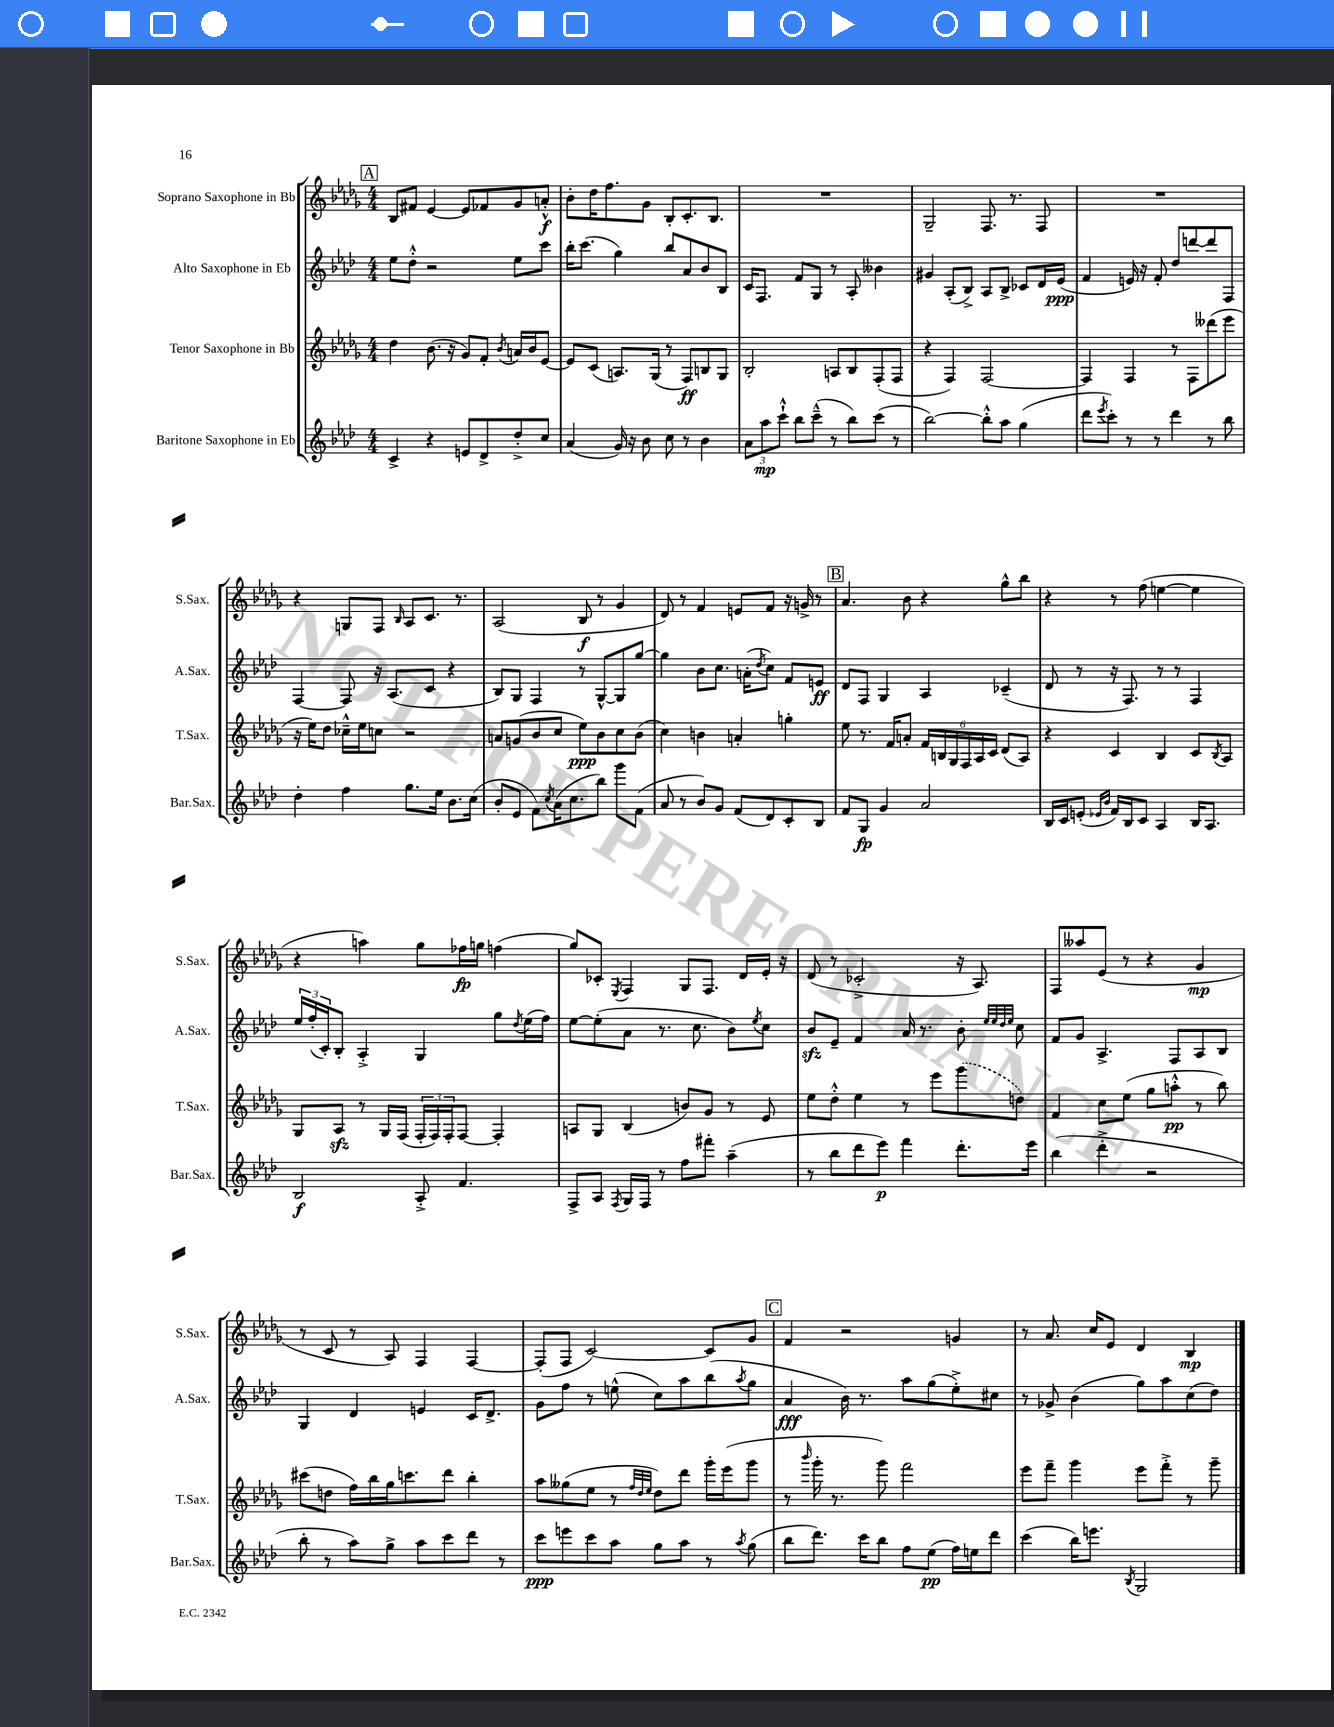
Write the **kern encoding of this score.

**kern	**dynam	**kern	**dynam	**kern	**dynam	**kern	**dynam
*part4	*part4	*part3	*part3	*part2	*part2	*part1	*part1
*staff4	*staff4	*staff3	*staff3	*staff2	*staff2	*staff1	*staff1
*I"Baritone Saxophone in Eb	*	*I"Tenor Saxophone in Bb	*	*I"Alto Saxophone in Eb	*	*I"Soprano Saxophone in Bb	*
*I'Bar.Sax.	*	*I'T.Sax.	*	*I'A.Sax.	*	*I'S.Sax.	*
*clefG2	*	*clefG2	*	*clefG2	*	*clefG2	*
*k[b-e-a-d-]	*	*k[b-e-a-d-g-]	*	*k[b-e-a-d-]	*	*k[b-e-a-d-g-]	*
*M4/4	*	*M4/4	*	*M4/4	*	*M4/4	*
!!LO:REH:place=s1:t=A
=139	=139	=139	=139	=139	=139	=139	=139
4c^/	.	4dd-\	.	8ee-\L	.	8B-/L	.
.	.	.	.	8dd-'^^\J	.	8f#X/J	.
4r	.	(8.b-\	.	2r	.	[4e-/	.
.	.	16r	.	.	.	.	.
8en/L	.	8g-/L)	.	.	.	8e-/L]	.
8d-^/	.	8f'/J	.	.	.	8f-X/	.
.	.	8qb-/	.	.	.	.	.
8dd-'^/	.	16an/LL	.	8ee-\L	.	8g-/	.
.	.	16b-/J	.	.	.	.	.
8cc/J	.	[8e-/J	.	8ccc\J	.	8an'^^/J	f
=140	=140	=140	=140	=140	=140	=140	=140
(4a-/	.	8e-/L]	.	16bb-'\KL	.	8b-'\L	.
.	.	.	.	(8.ccc\J	.	.	.
.	.	(8c/J	.	.	.	16dd-\K	.
.	.	.	.	.	.	8.ff\	.
16g/)	.	8.An/L)	.	4gg\)	.	.	.
16r	.	.	.	.	.	.	.
8b-\	.	.	.	.	.	8g-\J	.
.	.	(16G-/Jk	.	.	.	.	.
8cc\	.	8r	.	8bb-/L	.	8B-'/L	.
8r	.	8F/L)	ff	8a-/	.	8.c'/	.
4b-\	.	8Bn/	.	8b-/	.	.	.
.	.	.	.	.	.	8.B-/J	.
.	.	8G-/J	.	8B-/J	.	.	.
=141	=141	=141	=141	=141	=141	=141	=141
12a-\L	.	2B-'/	.	16c/KL	.	1r	.
.	.	.	.	8.F/J	.	.	.
12aa-\	mp	.	.	.	.	.	.
12ccc`^^\J	.	.	.	.	.	.	.
8bb-\L	.	.	.	8f/L	.	.	.
(8ccc~^^\J	.	.	.	8G/J	.	.	.
8r	.	8An/L	.	8r	.	.	.
8bb-\L)	.	8B-/	.	8A-'/	.	.	.
(8ccc\J	.	(8F'/	.	4b--X\	.	.	.
8r	.	8F/J	.	.	.	.	.
=142	=142	=142	=142	=142	=142	=142	=142
[2bb-\)	.	4r	.	4g#X/	.	2G-~/	.
.	.	4F/)	.	(8A-'/L	.	.	.
.	.	.	.	8B-^/J)	.	.	.
8bb-'^^\L]	.	[2F/	.	8A-/L	.	8.F/	.
8aa-\J	.	.	.	8B-^/J	.	.	.
.	.	.	.	.	.	8.r	.
(4gg\	.	.	.	8c-X/L	.	.	.
.	.	.	.	16d-/L	.	8F/	.
.	.	.	.	(16e-/JJ	ppp	.	.
=143	=143	=143	=143	=143	=143	=143	=143
8ddd-\L	.	4F/]	.	4f/	.	1r	.
8qeee-/	.	.	.	.	.	.	.
8ccc'\J)	.	.	.	.	.	.	.
8r	.	4F/	.	16en/)	.	.	.
.	.	.	.	16r	.	.	.
8r	.	.	.	8f'/	.	.	.
4ddd-\	.	8r	.	8dd-/L	.	.	.
.	.	8F\L	.	[8dddn/	.	.	.
8r	.	(8ddd--X\	.	8ddd/]	.	.	.
8bb-\	.	8eee-\J	.	8F/J	.	.	.
!!LO:LB:g=z
=144	=144	=144	=144	=144	=144	=144	=144
4dd-'\	.	16r	.	[4F/	.	4r	.
.	.	16ee-\KL)	.	.	.	.	.
.	.	8dd-\J	.	.	.	.	.
4ff\	.	16cc-X~^^\LL	.	8F/]	.	8Gn/L	.
.	.	16ee-\J	.	.	.	.	.
.	.	8ccn\J	.	16r	.	8F/J	.
.	.	.	.	(8.A-/L	.	.	.
.	.	.	.	.	.	16qqB-/	.
8.gg\L	.	2r	.	.	.	8A-/L	.
.	.	.	.	8c/J	.	8.c/J	.
16ee-\Jk	.	.	.	.	.	.	.
8.b-\L	.	.	.	4r	.	.	.
.	.	.	.	.	.	8.r	.
(16cc\Jk	.	.	.	.	.	.	.
=145	=145	=145	=145	=145	=145	=145	=145
8b-'/L	.	8an/L	.	8B-/L)	.	(2A-/	.
8e-/J	.	(8gn/	.	8G/J	.	.	.
8f\L)	.	8b-/	.	4F/	.	.	.
8qcc/	.	.	.	.	.	.	.
(16a-\K	.	8cc/J	.	.	.	.	.
8.cc\	.	.	.	.	.	.	.
.	.	8ee-\L)	ppp	8r	.	8B-/	f
8bb-\J)	.	8b-\	.	[8G^^/L	.	8r	.
8ggg\L	.	8cc\	.	8G/]	.	4g-/	.
(8f\J	.	(8b-\J	.	[8gg/J	.	.	.
=146	=146	=146	=146	=146	=146	=146	=146
8a-/	.	4cc\)	.	4gg\]	.	8d-/)	.
8r	.	.	.	.	.	8r	.
8b-/L)	.	4bn\	.	8b-\L	.	4f/	.
8g/J	.	.	.	8.cc\J	.	.	.
(8f/L	.	4an'/	.	.	.	8en/L	.
.	.	.	.	(16an'\KL	.	.	.
.	.	.	.	8qdd-/	.	.	.
8d-/)	.	.	.	8cc\J)	.	8f/J	.
8c'/	.	4ggn'\	.	8f/L	.	16r	.
.	.	.	.	.	.	16gn^/	.
8B-/J	.	.	.	8en/J	ff	8r	.
!!LO:REH:place=s1:t=B
=147	=147	=147	=147	=147	=147	=147	=147
8f/L	.	8ee-\	.	8d-/L	.	4.a-/	.
8G/J	fp	8.r	.	8F/J	.	.	.
4g/	.	.	.	4G/	.	.	.
.	.	16f/KL	.	.	.	.	.
.	.	8an'/J	.	.	.	8b-\	.
2a-/	.	24f/LL	.	4A-/	.	4r	.
.	.	24Bn/	.	.	.	.	.
.	.	24G-/	.	.	.	.	.
.	.	24F/	.	.	.	.	.
.	.	24A-/	.	.	.	.	.
.	.	24c/JJ	.	.	.	.	.
.	.	(8d-/L	.	(4c-X~/	.	8gg-^^\L	.
.	.	8A-/J)	.	.	.	8bb-\J	.
=148	=148	=148	=148	=148	=148	=148	=148
16B-/LL	.	4r	.	8d-/	.	4r	.
16c/J	.	.	.	.	.	.	.
(8en'/J	.	.	.	8r	.	.	.
16qqe-X/LL	.	.	.	.	.	.	.
16qqb-/JJ	.	.	.	.	.	.	.
16f/LL)	.	4c/	.	16r	.	8r	.
16B-/J	.	.	.	8.F/)	.	.	.
8c/J	.	.	.	.	.	(8ff\	.
4A-/	.	4B-/	.	8r	.	[4een\	.
.	.	.	.	8r	.	.	.
16B-/KL	.	8c/L	.	4F/	.	4ee\]	.
8.A-/J	.	.	.	.	.	.	.
.	.	8qB-/	.	.	.	.	.
.	.	8A-/J	.	.	.	.	.
!!LO:LB:g=z
=149	=149	=149	=149	=149	=149	=149	=149
2B-/	f	8G-/L	.	24ee-/LL	.	4r	.
.	.	.	.	(24ff'/	.	.	.
.	.	.	.	24c'/J)	.	.	.
.	.	8A-zz/J	.	8B-'/J	.	.	.
.	.	8r	.	4A-'^/	.	4aan\)	.
.	.	16G-/LL	.	.	.	.	.
.	.	(16F/JJ	.	.	.	.	.
8A-'^/	.	24F'/LL	.	4G/	.	8gg-\L	.
.	.	24F/)	.	.	.	.	.
.	.	24F'/J	.	.	.	.	.
4.f/	.	[8F/J	.	.	.	16ff-X\L	fp
.	.	.	.	.	.	16ggn\JJ	.
.	.	4F'/]	.	8gg\L	.	(4ffn\	.
.	.	.	.	8qdd-/	.	.	.
.	.	.	.	(16ee-\L	.	.	.
.	.	.	.	16ff\JJ)	.	.	.
=150	=150	=150	=150	=150	=150	=150	=150
8F^/L	.	8An/L	.	[8ee-\L	.	8gg-/L)	.
8A-/J	.	8G-/J	.	(8ee-'\]	.	8c-X'/J	.
8qF/	.	.	.	.	.	8qE-/	.
16G/LL	.	(4B-/	.	8a-\J	.	4F/	.
16F/JJ	.	.	.	.	.	.	.
8r	.	.	.	8.r	.	.	.
8ff\L	.	8bn/L)	.	.	.	8G-/L	.
.	.	.	.	8.cc\	.	.	.
8fff#X'\J	.	8g-/J	.	.	.	8.F/J	.
(4aa-~\	.	8r	.	8b-\L)	.	.	.
.	.	.	.	.	.	16d-/LL	.
.	.	.	.	8qee-/	.	.	.
.	.	8e-/	.	8cc\J	.	16e-'/JJ	.
.	.	.	.	.	.	16r	.
=151	=151	=151	=151	=151	=151	=151	=151
8r	.	8ee-\L	.	8b-zz/L	.	(8d-/	.
8bb-\L	.	8dd-'^^\J	.	8e-~/J	.	8r	.
8ddd-\	.	4ee-\	.	4f/	.	2c-X'^/	.
8eee-\J)	p	.	.	.	.	.	.
4fff\	.	8r	.	16a-/	.	.	.
.	.	.	.	8.r	.	.	.
.	.	8eee-\L	.	.	.	.	.
8.ddd-'\L	.	(8ggg-\	.	8b-'\	.	16r	.
.	.	.	.	.	.	8.A-/)	.
.	.	.	.	32qqee-/LLL	.	.	.
.	.	.	.	32qqee-/	.	.	.
.	.	.	.	32qqdd-/	.	.	.
.	.	.	.	32qqee-/JJJ	.	.	.
.	.	8ddn\J)	.	8cc\	.	.	.
16eee-\Jk	.	.	.	.	.	.	.
=152	=152	=152	=152	=152	=152	=152	=152
(4bb-\	.	4f/	.	8f/L	.	8F/L	.
.	.	.	.	8g/J	.	8aa--X/	.
4ddd-'^\	.	8cc\L	.	4.A-^/	.	(8e-/J	.
.	.	(8ee-\J	.	.	.	8r	.
2r	.	8gg-\L	.	.	.	4r	.
.	.	8aan'^^\J	pp	8F/L	.	.	.
.	.	8r	.	8A-/	.	4g-/	mp
.	.	8bb-\)	.	8B-/J	.	.	.
!!LO:LB:g=z
=153	=153	=153	=153	=153	=153	=153	=153
8bb-'\	.	(8ccc#X\L	.	4G/	.	8r	.
8r	.	8ddn\J	.	.	.	8c/	.
8aa-\L)	.	16ff\LL)	.	4d-/	.	8r	.
.	.	16bb-\	.	.	.	.	.
8gg^\J	.	16gg-\J	.	.	.	8A-/)	.
.	.	8.cccn\	.	.	.	.	.
8aa-\L	.	.	.	4en/	.	4F/	.
8ccc\	.	8ddd-\J	.	.	.	.	.
8ddd-\J	.	4bb-'\	.	16c/KL	.	[4F/	.
.	.	.	.	8.d-^/J	.	.	.
8r	.	.	.	.	.	.	.
=154	=154	=154	=154	=154	=154	=154	=154
8ccc\L	ppp	8aa-\L	.	8g\L	.	(8F'/L]	.
8eeen\	.	(8gg--X\	.	8ff\J	.	8F/J	.
8ccc\	.	8ee-\J	.	8r	.	[2c/)	.
8aa-\J	.	8r	.	(8een^^\	.	.	.
.	.	32qqff/LLL	.	.	.	.	.
.	.	32qqdd-/	.	.	.	.	.
.	.	32qqee-/JJJ	.	.	.	.	.
8gg\L	.	8dd-\L)	.	8cc\L)	.	.	.
8aa-\J	.	8ddd-\J	.	8aa-\	.	.	.
8r	.	16ggg-'\LL	.	(8bb-\	.	8c/L]	.
.	.	(16eee-\J	.	.	.	.	.
8qaa-/	.	.	.	8qaa-/	.	.	.
(8gg\	.	8ggg-\J	.	8gg\J	.	8g-/J	.
!!LO:REH:place=s1:t=C
=155	=155	=155	=155	=155	=155	=155	=155
8bb-\L	.	8r	.	4a-/	fff	4f/	.
.	.	16qqbbb-/	.	.	.	.	.
8.ddd-\J)	.	16ggg-'\	.	.	.	.	.
.	.	8.r	.	.	.	.	.
.	.	.	.	16b-\)	.	2r	.
16ccc\KL	.	.	.	8.r	.	.	.
8bb-\J	.	8ggg-\)	.	.	.	.	.
8ff\L	.	2fff\	.	8aa-\L	.	.	.
(8ee-\J	pp	.	.	(8gg\	.	.	.
16ff\LL)	.	.	.	8ee-'^\)	.	4gn/	.
16een\J	.	.	.	.	.	.	.
8ddd-\J	.	.	.	8cc#X\J	.	.	.
=156	=156	=156	=156	=156	=156	=156	=156
(4ccc\	.	8eee-\L	.	8r	.	8r	.
.	.	8fff~\J	.	8g-X^/	.	8.a-/	.
16bb-\KL)	.	4ggg-\	.	(4b-\	.	.	.
8.eeen\J	.	.	.	.	.	16cc/KL	.
.	.	.	.	.	.	8e-/J	.
8qB-/	.	.	.	.	.	.	.
2G/	.	8eee-\L	.	8gg\L)	.	4d-/	.
.	.	8fff'^\J	.	8aa-\	.	.	.
.	.	8r	.	(8cc\	.	4B-/	mp
.	.	8ggg-~\	.	8dd-\J)	.	.	.
==	==	==	==	==	==	==	==
*-	*-	*-	*-	*-	*-	*-	*-
